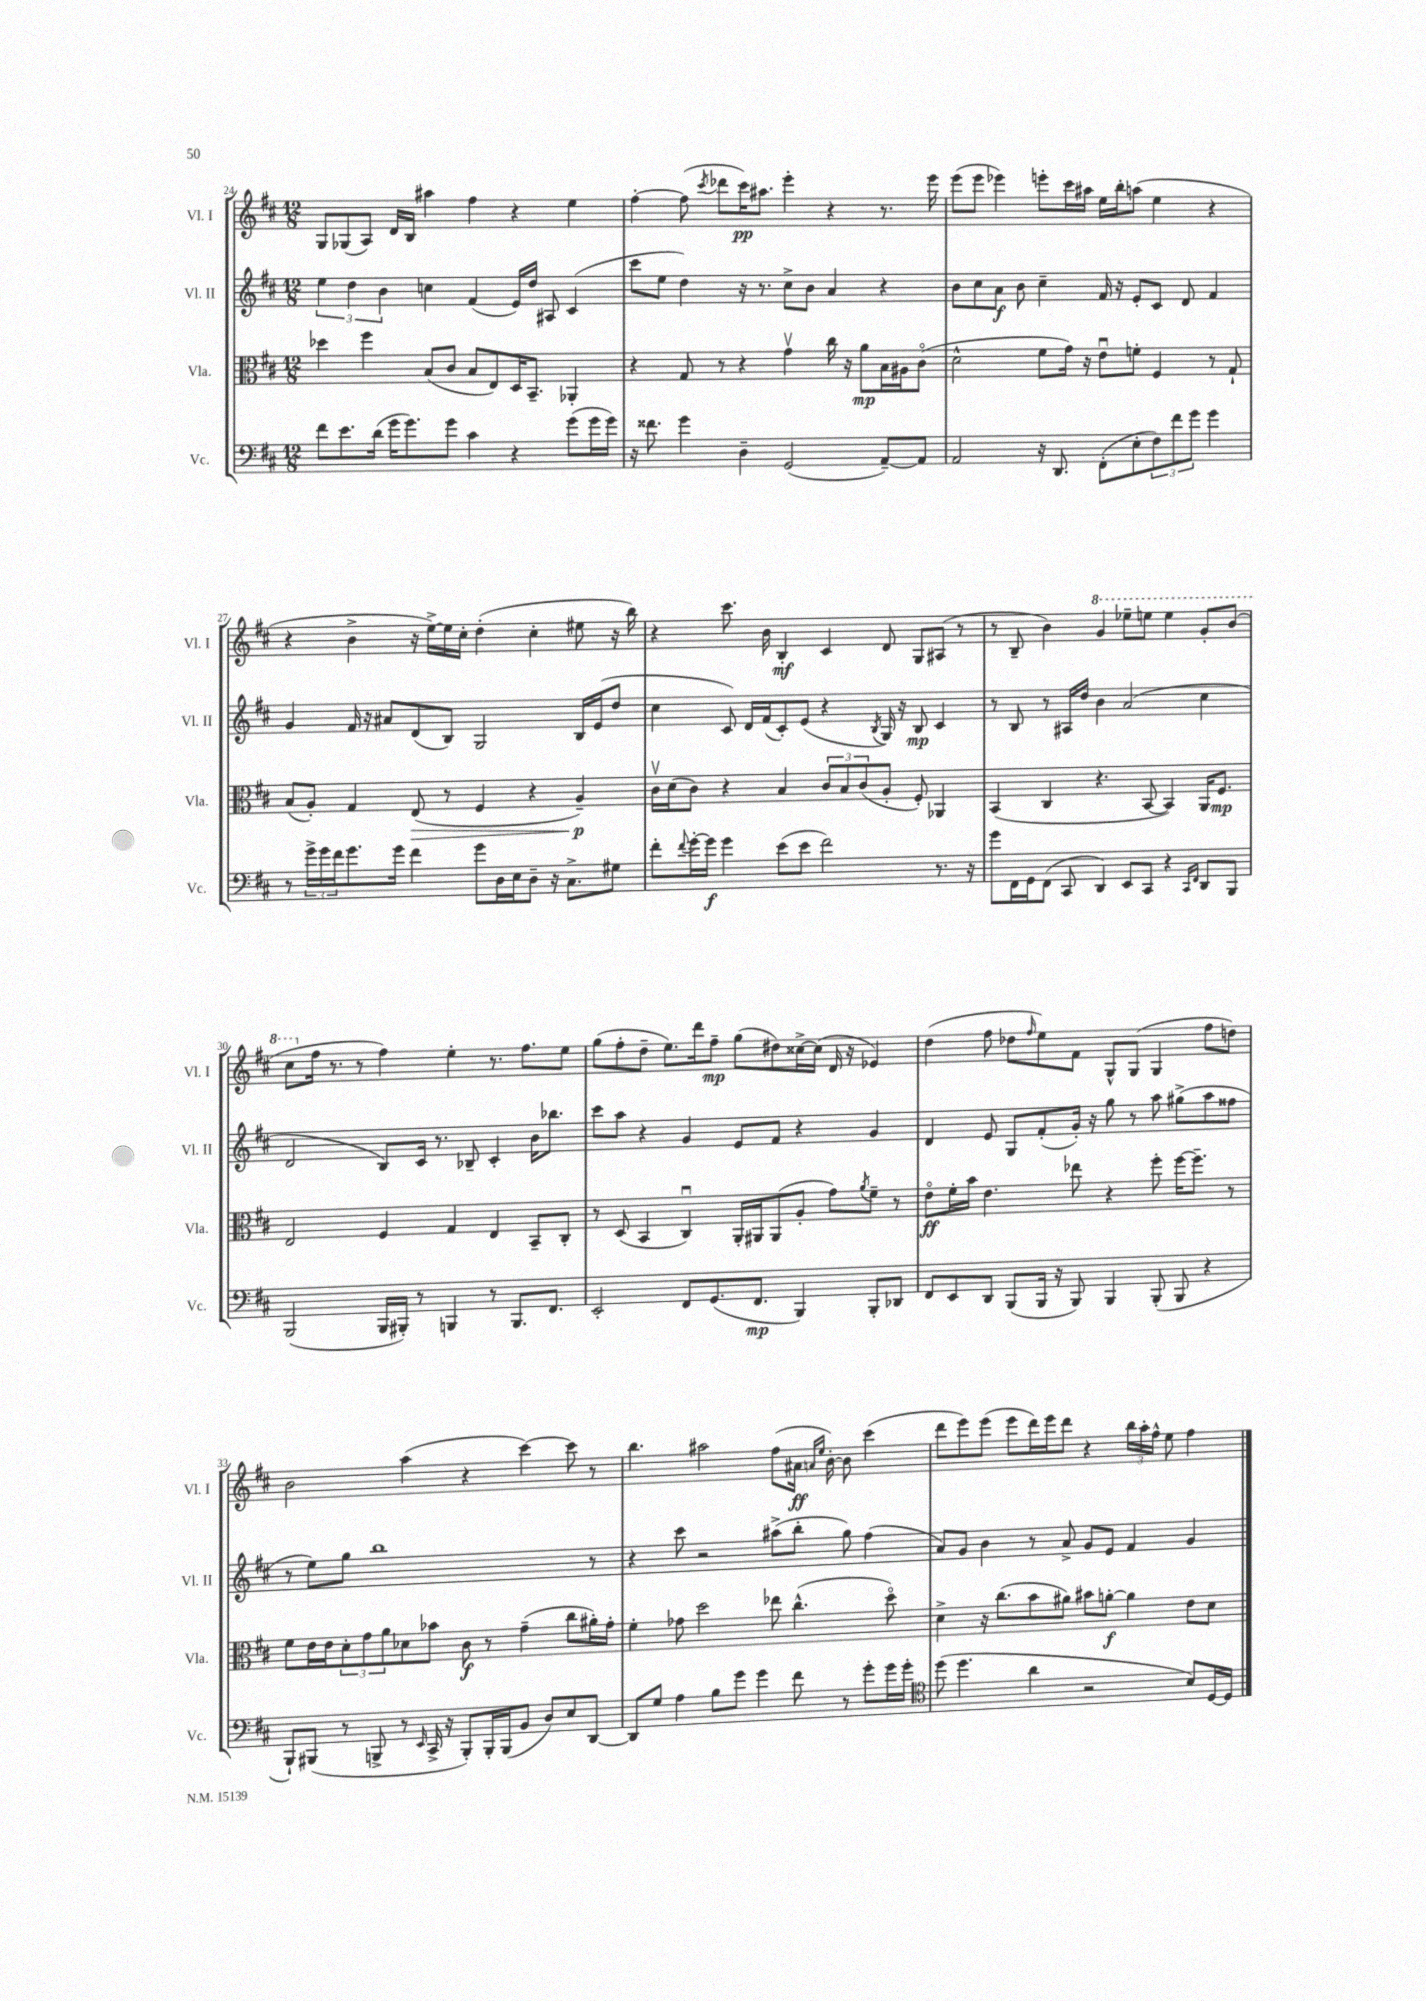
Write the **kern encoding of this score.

**kern	**dynam	**kern	**dynam	**kern	**dynam	**kern	**dynam
*part4	*part4	*part3	*part3	*part2	*part2	*part1	*part1
*staff4	*staff4	*staff3	*staff3	*staff2	*staff2	*staff1	*staff1
*I"Vc.	*	*I"Vla.	*	*I"Vl. II	*	*I"Vl. I	*
*I'Vc.	*	*I'Vla.	*	*I'Vl. II	*	*I'Vl. I	*
*clefF4	*	*clefC3	*	*clefG2	*	*clefG2	*
*k[f#c#]	*	*k[f#c#]	*	*k[f#c#]	*	*k[f#c#]	*
*M12/8	*	*M12/8	*	*M12/8	*	*M12/8	*
=24	=24	=24	=24	=24	=24	=24	=24
8f#\L	.	4dd-X\	.	6ee\	.	8G/L	.
8.e\	.	.	.	.	.	(8G-X/	.
.	.	.	.	6dd\	.	.	.
.	.	4ff#\	.	.	.	8A/J)	.
(16d\Jk	.	.	.	.	.	.	.
.	.	.	.	6b\	.	.	.
16g\KL	.	.	.	.	.	16d/LL	.
8.g\)	.	.	.	.	.	16B/JJ	.
.	.	(8B/L	.	4ccn\	.	4aa#X\	.
8g\J	.	8c#/J	.	.	.	.	.
4c#\	.	8B/L	.	(4f#/	.	4ff#\	.
.	.	8E/)	.	.	.	.	.
4r	.	16D/K	.	16e/LL)	.	4r	.
.	.	8.BB~/J	.	16dd/JJ	.	.	.
.	.	.	.	8A#X/	.	.	.
(8g\L	.	4AA-X'/	.	(4c#/	.	4ee\	.
16g\L	.	.	.	.	.	.	.
16g\JJ)	.	.	.	.	.	.	.
=25	=25	=25	=25	=25	=25	=25	=25
16r	.	4r	.	8ccc#\L	.	[4ff#'\	.
8.f##X\	.	.	.	.	.	.	.
.	.	.	.	8ee\J	.	.	.
4g\	.	8G/	.	4dd\)	.	(8ff#\]	.
.	.	.	.	.	.	8qccc#/	.
.	.	8r	.	.	.	8ddd-X\L	.
4D~\	.	4r	.	16r	.	16ccc#\K)	pp
.	.	.	.	8.r	.	8.aa#X\J	.
(2GG/	.	4gv\	.	8cc#^\L	.	4eee'\	.
.	.	.	.	8b\J	.	.	.
.	.	16cc#\	.	4a/	.	4r	.
.	.	16r	.	.	.	.	.
.	.	8a\L	mp	.	.	.	.
[8AA~/L)	.	16B\L	.	4r	.	8.r	.
.	.	16A#X\J	.	.	.	.	.
8AA/J]	.	(8c#\J	.	.	.	.	.
.	.	.	.	.	.	16eee\	.
=26	=26	=26	=26	=26	=26	=26	=26
2AA/	.	2d^^\	.	8b\L	.	(8eee\L	.
.	.	.	.	8cc#\	.	8eee\J	.
.	.	.	.	8a\J	f	4eee-X\)	.
.	.	.	.	8b\	.	.	.
16r	.	8f#\L	.	4cc#~\	.	8eeen'\L	.
8.DD/	.	.	.	.	.	.	.
.	.	16g\Jk)	.	.	.	16ccc#\L	.
.	.	16r	.	.	.	16aa#X\JJ	.
(8FF#'\L	.	8eu\L	.	16f#/	.	16ee\LL	.
.	.	.	.	16r	.	16bb'\J	.
8E'\	.	8fn'\J	.	8e'/L	.	(8aan\J	.
12F#\)	.	4F#/	.	8c#/J	.	4ee\	.
12f#\	.	.	.	.	.	.	.
.	.	.	.	8d/	.	.	.
12g\J	.	.	.	.	.	.	.
4g\	.	8r	.	4f#/	.	4r	.
.	.	8G`/	.	.	.	.	.
!!LO:LB:g=z
=27	=27	=27	=27	=27	=27	=27	=27
8r	.	(8B/L	.	4g/	.	4r	.
24g^\LL	.	8A'/J)	.	.	.	.	.
24g\	.	.	.	.	.	.	.
24f#\J	.	.	.	.	.	.	.
8.g\	.	4G/	.	16f#/	.	4b^\	.
.	.	.	.	16r	.	.	.
.	.	.	.	8a#X/L	.	.	.
16g\Jk	.	.	.	.	.	.	.
!	!	!	!LO:HP:b	!	!	!	!
4f#\	.	(8E/	>	(8d/	.	16r	.
.	.	.	.	.	.	[16ee^\LL)	.
.	.	8r	.	8B/J)	.	16ee\]	.
.	.	.	.	.	.	16cc#'\JJ	.
8g\L	.	4F#/	.	2G/	.	(4dd'\	.
16D\L	.	.	.	.	.	.	.
16E\J	.	.	.	.	.	.	.
8D~\J	.	4r	.	.	.	4cc#'\	.
16r	.	.	.	.	.	.	.
8.C#^\L	.	.	.	.	.	.	.
.	.	4A~/)	p	16B/LL	.	8ee#X\	.
.	.	.	.	(16e/J	.	.	.
8G#X\J	.	.	.	8dd/J	.	16r	.
.	.	.	.	.	.	16bb\)	.
.	.	.	]	.	.	.	.
=28	=28	=28	=28	=28	=28	=28	=28
8f#'\L	.	16c#v\LL	.	4cc#\	.	4r	.
.	.	(16d\J	.	.	.	.	.
8qqf#/	.	.	.	.	.	.	.
[16g'\L	.	8c#\J)	.	.	.	.	.
16g\JJ]	f	.	.	.	.	.	.
4g\	.	4r	.	8c#/)	.	8.ccc#\	.
.	.	.	.	16d/LL	.	.	.
.	.	.	.	(16f#/J	.	16b\	.
(8e\L	.	4B/	.	8c#'/)	.	4B'/	mf
8e\J	.	.	.	(8e/J	.	.	.
2f#\)	.	12c#/L	.	4r	.	4c#/	.
.	.	12B/	.	.	.	.	.
.	.	(12c#/	.	.	.	.	.
.	.	.	.	8qB/	.	.	.
.	.	8A'/J	.	16G/)	.	8d/	.
.	.	.	.	16r	.	.	.
.	.	8F#'/)	.	8B/	mp	8G/L	.
8.r	.	4AA-X/	.	4c#/	.	(8A#X/J	.
.	.	.	.	.	.	8r	.
16r	.	.	.	.	.	.	.
=29	=29	=29	=29	=29	=29	=29	=29
8g\L	.	(4BB/	.	8r	.	8r	.
16FF#\L	.	.	.	8B/	.	8B~/	.
16GG\J	.	.	.	.	.	.	.
(8FF#\J	.	4C#/	.	8r	.	4b\)	.
8CC#/	.	.	.	16A#X/LL	.	.	.
.	.	.	.	16dd/JJ	.	.	.
*	*	*	*	*	*	*8va	*
4DD/)	.	4.r	.	4b\	.	4gg/	.
8EE/L	.	.	.	(2a/	.	8eee-X~\L	.
8CC#/J	.	[8BB/	.	.	.	8eeen\J	.
4r	.	4BB/])	.	.	.	4eee\	.
16qqCC#/LL	.	.	.	.	.	.	.
16qqFF#/JJ	.	.	.	.	.	.	.
8DD/L	.	16AA/KL	.	4cc#\	.	8gg'/L	.
.	.	8.F#/J	mp	.	.	.	.
8BBB/J	.	.	.	.	.	(8bb/J	.
!!LO:LB:g=z
=30	=30	=30	=30	=30	=30	=30	=30
(2BBB/	.	2E/	.	2d/	.	8ccc#\L	.
*	*	*	*	*	*	*X8va	*
.	.	.	.	.	.	16ff#\Jk	.
.	.	.	.	.	.	8.r	.
.	.	.	.	.	.	8r	.
16BBB/LL	.	4F#/	.	8B/L)	.	4ff#\)	.
16BBB#X'/JJ)	.	.	.	.	.	.	.
8r	.	.	.	16c#/Jk	.	.	.
.	.	.	.	8.r	.	.	.
4BBBn/	.	4G/	.	.	.	4ee'\	.
.	.	.	.	8B-X~/	.	.	.
8r	.	4E/	.	4c#'/	.	8.r	.
8.BBB/L	.	.	.	.	.	.	.
.	.	.	.	.	.	8.ff#\L	.
.	.	8BB~/L	.	16b\KL	.	.	.
8.FF#/J	.	.	.	8.bb-X\J	.	.	.
.	.	8C#'/J	.	.	.	8ee\J	.
=31	=31	=31	=31	=31	=31	=31	=31
2EE'/	.	8r	.	8ccc#\L	.	(8gg\L	.
.	.	(8D/	.	8aa\J	.	8ff#'\	.
.	.	4BB/	.	4r	.	8dd~\J	.
.	.	.	.	.	.	8.ee\L)	.
8FF#/L	.	4C#u/)	.	4g/	.	.	.
.	.	.	.	.	.	16ddd\k	.
(8.GG/	.	.	.	.	.	8ff#~\J	mp
.	.	16AA'/LL	.	8e/L	.	(8gg\L	.
8.FF#/J	mp	16AA#X/J	.	.	.	.	.
.	.	(8AA#/	.	8f#/J	.	8dd#X\)	.
4BBB/)	.	8A'/J	.	4r	.	[16cc##X^\L	.
.	.	.	.	.	.	(16cc##\JJ]	.
.	.	8g\L)	.	.	.	16d/	.
.	.	.	.	.	.	16r	.
.	.	8qa/	.	.	.	.	.
8BBB'/L	.	8f#~\J	.	4g/	.	4e-X/)	.
8DD-X/J	.	8r	.	.	.	.	.
=32	=32	=32	=32	=32	=32	=32	=32
8FF#/L	.	8e\L	ff	4d/	.	(4dd\	.
8EE/	.	16f#'\L	.	.	.	.	.
.	.	16b\JJ	.	.	.	.	.
8DD/J	.	4.e\	.	8e/	.	8ff#\	.
(8BBB/L	.	.	.	8G/L	.	8dd-X\L	.
.	.	.	.	.	.	16qqff#/	.
16BBB/Jk	.	.	.	(8f#'/	.	8ee\)	.
16r	.	.	.	.	.	.	.
8BBB/)	.	8ee-X\	.	16g'/Jk)	.	8f#\J	.
.	.	.	.	16r	.	.	.
4BBB/	.	4r	.	8gg\	.	8G^^/L	.
.	.	.	.	8r	.	(8G/J	.
(8BBB'/	.	8ff#'\	.	8aa\	.	4G/	.
8BBB/	.	[16ff#\KL	.	(8gg#X^\L	.	.	.
.	.	8.ff#~\J]	.	.	.	.	.
4r	.	.	.	8aa\	.	8ff#\L	.
.	.	8r	.	8ff##X\J	.	8ddn\J)	.
!!LO:LB:g=z
=33	=33	=33	=33	=33	=33	=33	=33
8BBB`/L)	.	8f#\L	.	8r	.	2b\	.
(8BBB#X/J	.	16e\L	.	8ee\L)	.	.	.
.	.	16e\J	.	.	.	.	.
8r	.	12d'\	.	8gg\J	.	.	.
.	.	12g\	.	.	.	.	.
8BBBn^/	.	.	.	1bb	.	.	.
.	.	12a\	.	.	.	.	.
8r	.	8d-X\	.	.	.	(4aa\	.
16qqEE/	.	.	.	.	.	.	.
16CC#^/	.	8b-X\J	.	.	.	.	.
16r	.	.	.	.	.	.	.
8BBB'/L)	.	8c#\	f	.	.	4r	.
16BBB'/L	.	8r	.	.	.	.	.
(16BBB/J	.	.	.	.	.	.	.
8BB/J	.	(4g~\	.	.	.	[4ccc#\)	.
8D/L)	.	.	.	.	.	.	.
8E/	.	8cc#\L	.	.	.	8ccc#\]	.
[8DD/J	.	16a#X'\L)	.	8r	.	8r	.
.	.	16g'\JJ	.	.	.	.	.
=34	=34	=34	=34	=34	=34	=34	=34
8DD/L]	.	4f#'\	.	4r	.	4.bb\	.
8G/J	.	.	.	.	.	.	.
4A\	.	8g-X\	.	8ccc#\	.	.	.
.	.	2dd\	.	2r	.	2aa#X\	.
8B\L	.	.	.	.	.	.	.
8g\J	.	.	.	.	.	.	.
4g\	.	.	.	.	.	.	.
.	.	8ee-X\	.	(8aa#X^\L	.	(8ff#\L	.
8f#\	.	(4.cc#^^\	.	8bb'\J	.	16a#X\Jk	ff
.	.	.	.	.	.	16qqan/LL	.
.	.	.	.	.	.	16qqee/JJ	.
.	.	.	.	.	.	[16b'\)	.
8r	.	.	.	8gg\)	.	8b\]	.
8g'\L	.	.	.	(4ff#\	.	(4ccc#\	.
16g\L	.	8dd\)	.	.	.	.	.
16g'\JJ	.	.	.	.	.	.	.
=35	=35	=35	=35	=35	=35	=35	=35
*clefC4	*	*	*	*	*	*	*
(8dd\	.	4d^\	.	8a/L)	.	8ddd\L	.
4.dd\	.	.	.	8g/J	.	8eee\)	.
.	.	16r	.	4b\	.	(8eee\J	.
.	.	(8.cc#\L	.	.	.	.	.
.	.	.	.	.	.	8eee\L	.
4a\	.	8b\	.	8r	.	16ddd\L)	.
.	.	.	.	.	.	16eee\J	.
.	.	8a#X\J)	.	8a^/	.	8ddd\J	.
2r	.	8b#X\L	.	8g/L	.	4r	.
.	.	[8an'\J	f	8e/J	.	.	.
.	.	4a\]	.	4f#/	.	24bb\LL	.
.	.	.	.	.	.	24aa'\	.
.	.	.	.	.	.	24ff#^^\JJ	.
.	.	.	.	.	.	8ee\	.
8B/L)	.	8e\L	.	4g/	.	4ff#\	.
[16D/L	.	8d\J	.	.	.	.	.
16D/JJ]	.	.	.	.	.	.	.
==	==	==	==	==	==	==	==
*-	*-	*-	*-	*-	*-	*-	*-
